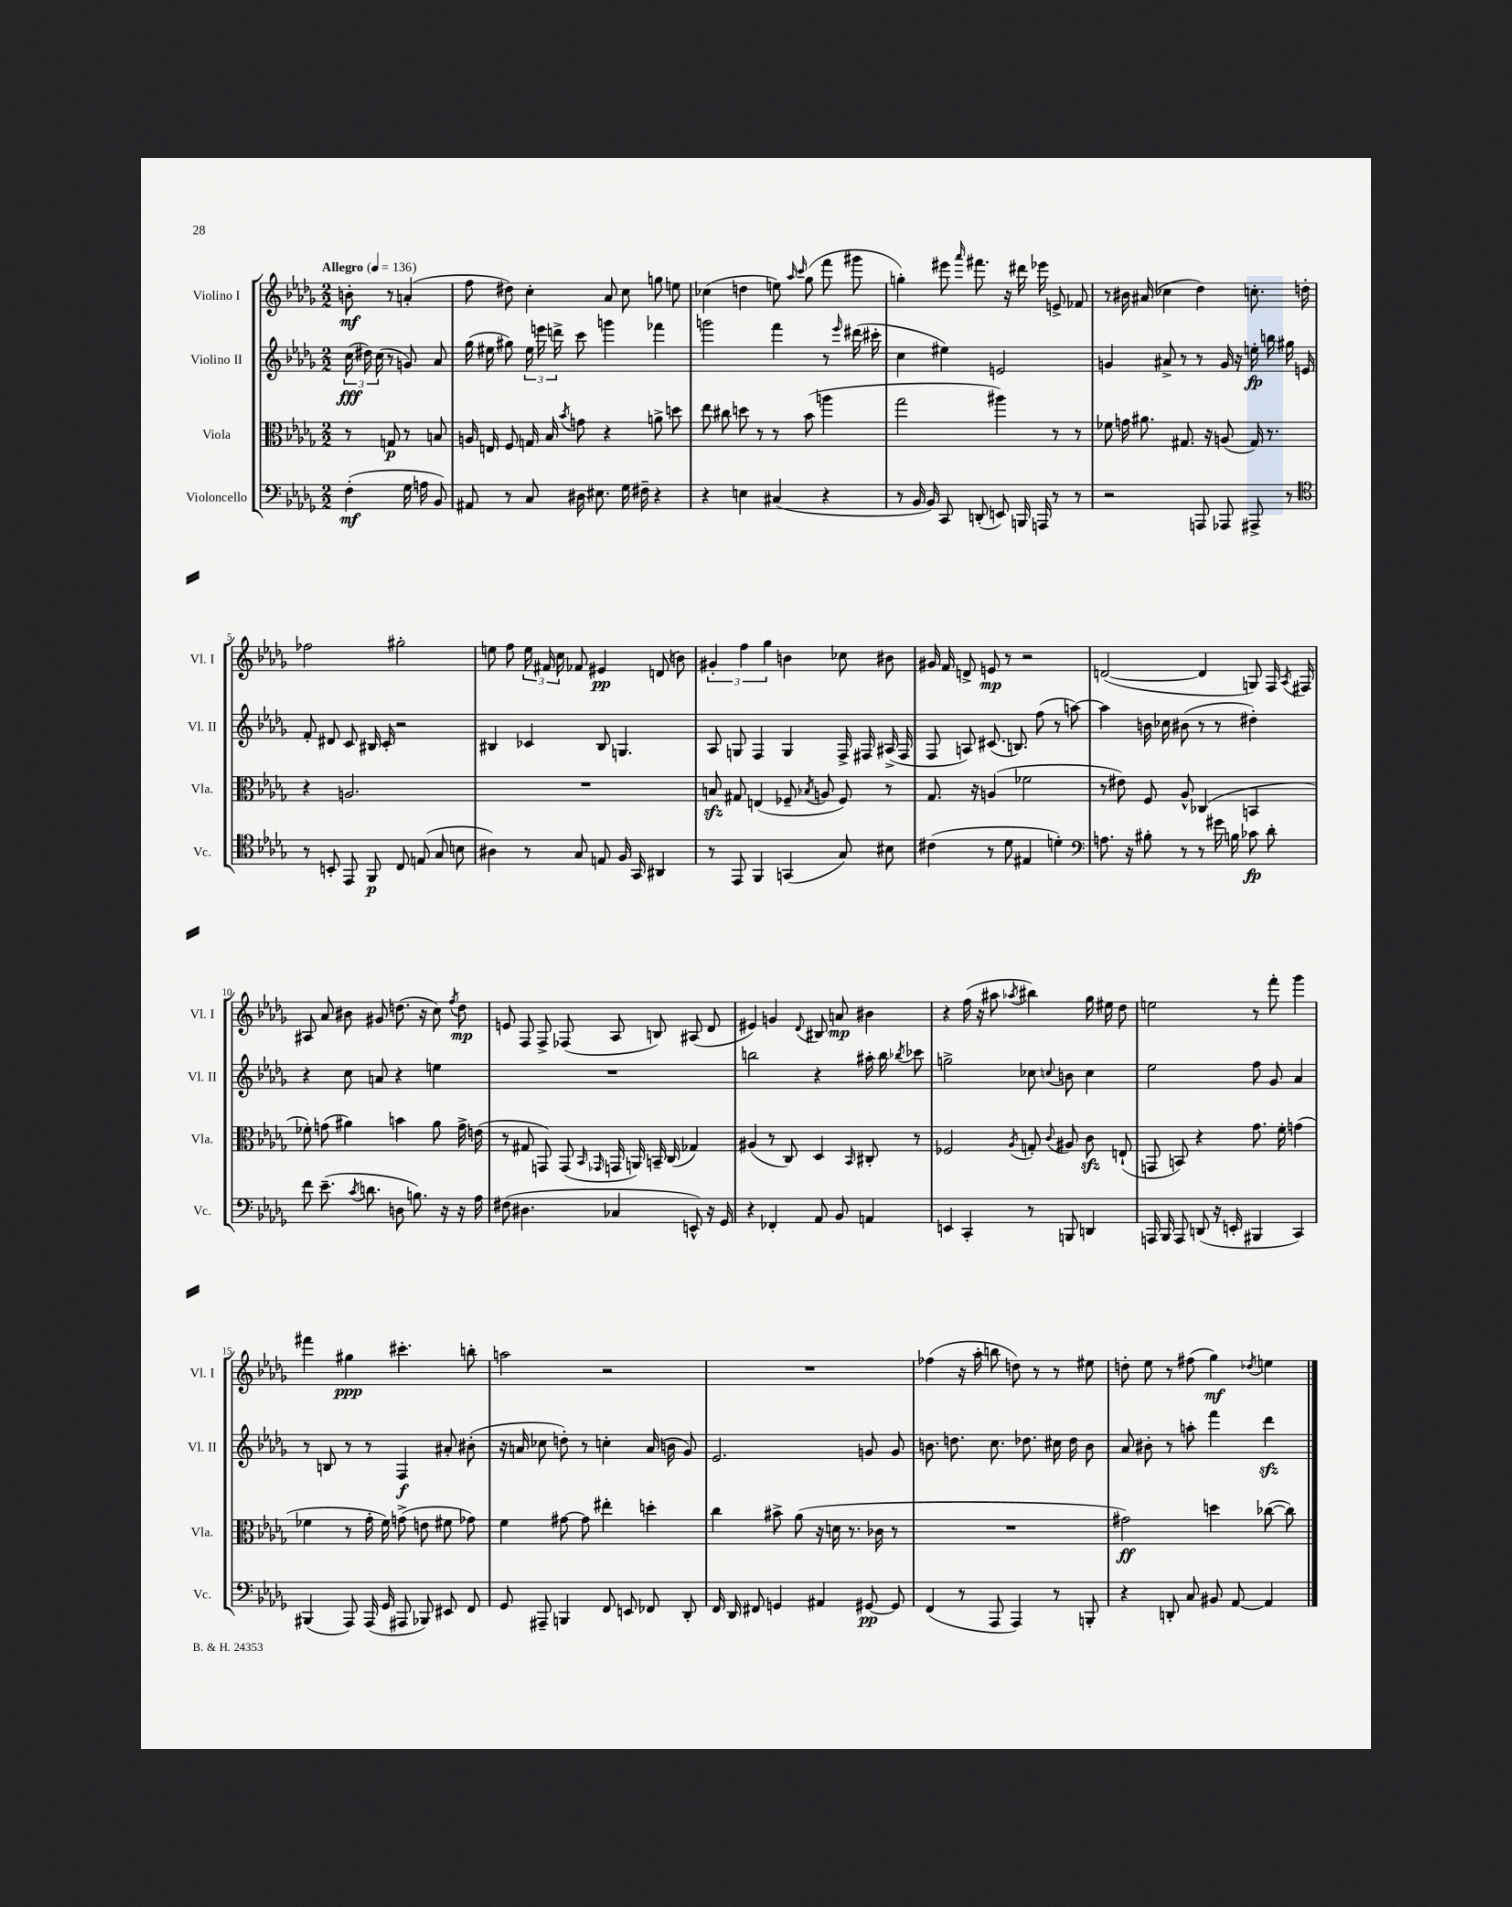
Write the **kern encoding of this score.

**kern	**dynam	**kern	**dynam	**kern	**dynam	**kern	**dynam
*part4	*part4	*part3	*part3	*part2	*part2	*part1	*part1
*staff4	*staff4	*staff3	*staff3	*staff2	*staff2	*staff1	*staff1
*I"Violoncello	*	*I"Viola	*	*I"Violino II	*	*I"Violino I	*
*I'Vc.	*	*I'Vla.	*	*I'Vl. II	*	*I'Vl. I	*
*clefF4	*	*clefC3	*	*clefG2	*	*clefG2	*
*k[b-e-a-d-g-]	*	*k[b-e-a-d-g-]	*	*k[b-e-a-d-g-]	*	*k[b-e-a-d-g-]	*
*M2/2	*	*M2/2	*	*M2/2	*	*M2/2	*
*MM136	*	*MM136	*	*MM136	*	*MM136	*
=	=	=	=	=	=	=	=
!	!	!	!	!	!	!LO:TX:a:B:t=Allegro	!
(4F'\	mf	8r	.	(24cc\	fff	8bn'\	mf
.	.	.	.	24dd#X\)	.	.	.
.	.	.	.	(24cc\	.	.	.
.	.	8Gn/	p	8r	.	8r	.
16G-\	.	8r	.	8gn/)	.	(4an'/	.
16An\	.	.	.	.	.	.	.
8BB-/)	.	8Bn/	.	8a-/	.	.	.
=1	=1	=1	=1	=1	=1	=1	=1
8AA#X/	.	16An/	.	(16gg-\	.	8ff\	.
.	.	16En/	.	16ee#X\	.	.	.
8r	.	8F/	.	8gg#X\)	.	8dd#X\)	.
8C/	.	16Gn/	.	24ee#\	.	4cc'\	.
.	.	.	.	24eeen\	.	.	.
.	.	16B-/	.	.	.	.	.
.	.	.	.	24dddn^\	.	.	.
.	.	8qb-/	.	.	.	.	.
16D#X\	.	8gn\	.	8ccc\	.	.	.
8.E#X\	.	.	.	.	.	.	.
.	.	4r	.	4gggn\	.	8a-/	.
16G-\	.	.	.	.	.	8cc\	.
16F#X~\	.	.	.	.	.	.	.
4r	.	8an^\	.	4fff-X\	.	8ggn\	.
.	.	8ddn\	.	.	.	8een\	.
=2	=2	=2	=2	=2	=2	=2	=2
4r	.	8ee-\	.	2gggn\	.	(4cc-X\	.
.	.	8cc#X\	.	.	.	.	.
4En\	.	8ddn\	.	.	.	4ddn\	.
.	.	8r	.	.	.	.	.
(4C#X/	.	8r	.	4fff\	.	8een\)	.
.	.	.	.	.	.	16qqaa-/	.
.	.	.	.	.	.	16qqccc/	.
.	.	(8b-\	.	.	.	(8gg-\	.
4r	.	4aan\	.	8r	.	8fff\	.
.	.	.	.	16qqeee-/	.	.	.
.	.	.	.	(16ddd#X\	.	8ggg#X\	.
.	.	.	.	16ccc#X'\	.	.	.
=3	=3	=3	=3	=3	=3	=3	=3
8r	.	2gg-\	.	4cc\	.	4ggn'\)	.
16BB-/	.	.	.	.	.	.	.
16BB-/)	.	.	.	.	.	.	.
8CC/	.	.	.	4ee#X\)	.	8eee#X\	.
.	.	.	.	.	.	16qqaaa-/	.
(8DDn'/	.	.	.	.	.	8.fff#X\	.
8EEn/)	.	4aa#X\)	.	2en/	.	.	.
.	.	.	.	.	.	16r	.
16BBBn/	.	.	.	.	.	16ddd#X\	.
16AAAn/	.	.	.	.	.	16eee-X\	.
8r	.	8r	.	.	.	8en^/	.
8r	.	8r	.	.	.	8f-X/	.
=4	=4	=4	=4	=4	=4	=4	=4
2r	.	8f-X\	.	4gn/	.	8r	.
.	.	16gn\	.	.	.	16b#X\	.
.	.	8.a#X\	.	.	.	(16a#X/	.
.	.	.	.	8a#X^/	.	4cc-X\	.
.	.	8.G#X/	.	8r	.	.	.
8AAAn/	.	.	.	8r	.	4dd-\)	.
.	.	16r	.	.	.	.	.
8AAA-X/	.	(8An/	.	16g/	.	.	.
.	.	.	.	16r	.	.	.
8AAA#X^/	.	16G#/)	.	16een'\	fp	8.ccn'\	.
.	.	8.r	.	16bbn\	.	.	.
8r	.	.	.	16gg#X\	.	.	.
.	.	.	.	16en/	.	16ddn'\	.
!!LO:LB:g=z
=5	=5	=5	=5	=5	=5	=5	=5
*clefC4	*	*	*	*	*	*	*
8r	.	4r	.	8f'/	.	2ff-X\	.
8BBn'/	.	.	.	8d#X/	.	.	.
8EE-/	.	2.An/	.	8c/	.	.	.
8FF/	p	.	.	16B#X/	.	.	.
.	.	.	.	16c'/	.	.	.
8C/	.	.	.	2r	.	2gg#X'\	.
(8En/	.	.	.	.	.	.	.
8G-/	.	.	.	.	.	.	.
8Bn\	.	.	.	.	.	.	.
=6	=6	=6	=6	=6	=6	=6	=6
4A#X\)	.	1r	.	4B#X/	.	8een\	.
.	.	.	.	.	.	8ff\	.
8r	.	.	.	4c-X/	.	24ee\	.
.	.	.	.	.	.	24f#X/	.
.	.	.	.	.	.	24cc\	.
8G-/	.	.	.	.	.	8f-X/	.
8En/	.	.	.	8B#/	.	4e#X/	pp
16F/	.	.	.	4.Gn/	.	.	.
16GG-/	.	.	.	.	.	.	.
4AA#X/	.	.	.	.	.	(8dn/	.
.	.	.	.	.	.	8bn\)	.
=7	=7	=7	=7	=7	=7	=7	=7
8r	.	8Bnzz/	.	8A-/	.	6g#X'/	.
8EE-/	.	8G#X/	.	8Gn/	.	.	.
.	.	.	.	.	.	6ff\	.
4FF/	.	(4En/	.	4F/	.	.	.
.	.	.	.	.	.	6gg-\	.
(4GGn/	.	8F-X~/	.	4G/	.	4bn\	.
.	.	8qB-X/	.	.	.	.	.
.	.	8An/	.	.	.	.	.
8G-/)	.	8F-/)	.	16F^/	.	8cc-X\	.
.	.	.	.	16F#X/	.	.	.
8B#X\	.	8r	.	(16A#X^/	.	8b#X\	.
.	.	.	.	16F#/	.	.	.
=8	=8	=8	=8	=8	=8	=8	=8
(4c#X\	.	8.G-/	.	8F/	.	16g#X/	.
.	.	.	.	.	.	16f/	.
.	.	.	.	8An/)	.	8dn^/	.
.	.	16r	.	.	.	.	.
8r	.	(4An/	.	(8.c#X/	.	8en/	mp
8d-\	.	.	.	.	.	8r	.
.	.	.	.	8.Bn/)	.	.	.
4E#X/	.	2f-X\	.	.	.	2r	.
.	.	.	.	(8ff\	.	.	.
4dn'\)	.	.	.	8r	.	.	.
.	.	.	.	[8aan\)	.	.	.
=9	=9	=9	=9	=9	=9	=9	=9
*clefF4	*	*	*	*	*	*	*
8.An\	.	8r	.	4aa\]	.	([2dn/	.
.	.	8e#X\)	.	.	.	.	.
16r	.	.	.	.	.	.	.
8B#X'\	.	8F/	.	16bn\	.	.	.
.	.	.	.	16cc-X\	.	.	.
8r	.	8A-^^/	.	(8b#X\	.	.	.
8r	.	(4C-X/	.	8r	.	4d/]	.
16g#X\	.	.	.	8r	.	.	.
16Bn\	.	.	.	.	.	.	.
8c-X\	fp	4BBn/	.	4dd#X'\)	.	8Gn/)	.
8d-'\	.	.	.	.	.	16F/	.
.	.	.	.	.	.	8qA-/	.
.	.	.	.	.	.	16F#X/	.
!!LO:LB:g=z
=10	=10	=10	=10	=10	=10	=10	=10
8f\	.	8f-X'\)	.	4r	.	8A#X/	.
(8.e-~\	.	(8gn\	.	.	.	8a-/	.
.	.	4a#X\)	.	8cc\	.	8b#X\	.
8qc/	.	.	.	.	.	.	.
8.dn\	.	.	.	.	.	.	.
.	.	.	.	8an/	.	8g#X/	.
8Dn\	.	4bn\	.	4r	.	(8.ddn\	.
8.Bn\)	.	.	.	.	.	.	.
.	.	.	.	.	.	16r	.
.	.	8a#\	.	4een\	.	8cc\)	.
16r	.	.	.	.	.	.	.
.	.	.	.	.	.	8qff/	.
16r	.	16g^\	.	.	.	8dd\	mp
16A-\	.	(16en\	.	.	.	.	.
=11	=11	=11	=11	=11	=11	=11	=11
(8F#X\	.	8r	.	1r	.	8en/	.
4.D#X\	.	8G#X/	.	.	.	8F/	.
.	.	8GGn/)	.	.	.	8F^/	.
.	.	(8GG/	.	.	.	(8F-X/	.
.	.	16qqBB-/	.	.	.	.	.
.	.	16qqGG-X/	.	.	.	.	.
4C-X/	.	16GGn/	.	.	.	8A-/	.
.	.	16AAn/)	.	.	.	.	.
.	.	16BBn~/	.	.	.	8Bn/)	.
.	.	(16C/	.	.	.	.	.
8EEn^^/)	.	4G-X/)	.	.	.	(8A#X/	.
16r	.	.	.	.	.	8d-/	.
16GG-/	.	.	.	.	.	.	.
=12	=12	=12	=12	=12	=12	=12	=12
4r	.	(4A#X/	.	2bbn\	.	4e#X/)	.
4FF-X'/	.	8r	.	.	.	4gn/	.
.	.	8C/)	.	.	.	.	.
.	.	.	.	.	.	8qqd-/	.
8AA-/	.	4D-/	.	4r	.	8B#X/	.
8BB-/	.	.	.	.	.	8an/	mp
.	.	16qqBB-/	.	.	.	.	.
4AAn/	.	8C#X'/	.	16aa#X'\	.	4b#X\	.
.	.	.	.	16bb\	.	.	.
.	.	.	.	8qbb-X/	.	.	.
.	.	8r	.	8ccc-X\	.	.	.
=13	=13	=13	=13	=13	=13	=13	=13
4EEn/	.	2F-X/	.	2ggn^\	.	4r	.
4CC'/	.	.	.	.	.	(16ff\	.
.	.	.	.	.	.	16r	.
.	.	.	.	.	.	8aa#X\	.
.	.	8qA-/	.	.	.	8qaa-X/	.
8r	.	8Gn'/	.	8cc-X\	.	4bb#X\)	.
.	.	8qqc/	.	8qqccn/	.	.	.
8BBBn/	.	8A#X/	.	8bn\	.	.	.
4DDn/	.	8czz\	.	4cc\	.	16gg-\	.
.	.	.	.	.	.	16ee#X\	.
.	.	(8En`/	.	.	.	8dd-\	.
=14	=14	=14	=14	=14	=14	=14	=14
16AAAn/	.	8GGn/	.	2ee-\	.	2een\	.
16BBB-/	.	.	.	.	.	.	.
8AAA/	.	8BBn/)	.	.	.	.	.
(8DDn/	.	4r	.	.	.	.	.
16r	.	.	.	.	.	.	.
16EEn'/	.	.	.	.	.	.	.
4BBB#X/	.	8.g-\	.	8ff\	.	8r	.
.	.	.	.	8g-/	.	8fff'\	.
.	.	16f'\	.	.	.	.	.
4CC/)	.	(4gn\	.	4a-/	.	4ggg-\	.
!!LO:LB:g=z
=15	=15	=15	=15	=15	=15	=15	=15
(4BBB#X/	.	4f-X\	.	8r	.	4fff#X\	.
.	.	.	.	8Bn/	.	.	.
8AAA-/)	.	8r	.	8r	.	4gg#X\	ppp
(16AAA-/	.	16g-'\	.	8r	.	.	.
16GG-/	.	16f-\)	.	.	.	.	.
8AAA#X/	.	(8gn^\	.	4F/	f	4.ccc#X'\	.
8BBB-X/)	.	8en\	.	.	.	.	.
8EE#X/	.	8f#X\	.	8a#X'/	.	.	.
8FF/	.	8g-X\)	.	(8b#X'\	.	8bbn'\	.
=16	=16	=16	=16	=16	=16	=16	=16
8GG-/	.	4f\	.	16r	.	2aan\	.
.	.	.	.	16an/	.	.	.
8AAA#X~/	.	.	.	8cc-X\	.	.	.
4BBBn/	.	[8g#X\	.	8ddn'\)	.	.	.
.	.	8g#\]	.	8r	.	.	.
8FF/	.	4ee#X'\	.	4ccn'\	.	2r	.
8EEn/	.	.	.	.	.	.	.
8FF-X/	.	4ddn'\	.	(16a/	.	.	.
.	.	.	.	16bn\	.	.	.
8DD-'/	.	.	.	8g-/)	.	.	.
=17	=17	=17	=17	=17	=17	=17	=17
16FF/	.	4cc\	.	2.e-/	.	1r	.
16DD-/	.	.	.	.	.	.	.
8FF#X/	.	.	.	.	.	.	.
4GGn/	.	8b#X^\	.	.	.	.	.
.	.	(8a-\	.	.	.	.	.
4AA#X/	.	16r	.	.	.	.	.
.	.	16dn\	.	.	.	.	.
.	.	8.r	.	.	.	.	.
[8GG#X/	pp	.	.	8gn/	.	.	.
.	.	16c-X\	.	.	.	.	.
8GG#/]	.	8r	.	8g/	.	.	.
=18	=18	=18	=18	=18	=18	=18	=18
(4FF/	.	1r	.	8.bn\	.	(4ff-X\	.
.	.	.	.	8.ddn\	.	.	.
8r	.	.	.	.	.	16r	.
.	.	.	.	.	.	16aa-'\	.
8AAA-/	.	.	.	8.cc\	.	8bbn\	.
4AAA-/)	.	.	.	.	.	8ddn\)	.
.	.	.	.	8.dd-X\	.	.	.
.	.	.	.	.	.	8r	.
8r	.	.	.	16cc#X\	.	8r	.
.	.	.	.	16dd-\	.	.	.
8BBBn'/	.	.	.	8b\	.	8ee#X\	.
=19	=19	=19	=19	=19	=19	=19	=19
4r	.	2g#X\)	ff	8a-/	.	8ddn'\	.
.	.	.	.	8b#X'\	.	8ee-\	.
8DDn'/	.	.	.	8r	.	8r	.
8C/	.	.	.	8aan'\	.	(8ff#X\	.
8BB#X/	.	4ddn\	.	4fff\	.	4gg-\)	mf
[8AA-/	.	.	.	.	.	.	.
.	.	.	.	.	.	8qdd-X/	.
4AA-/]	.	([8cc-X\	.	4ddd-zz\	.	4een\	.
.	.	8cc-\])	.	.	.	.	.
==	==	==	==	==	==	==	==
*-	*-	*-	*-	*-	*-	*-	*-
